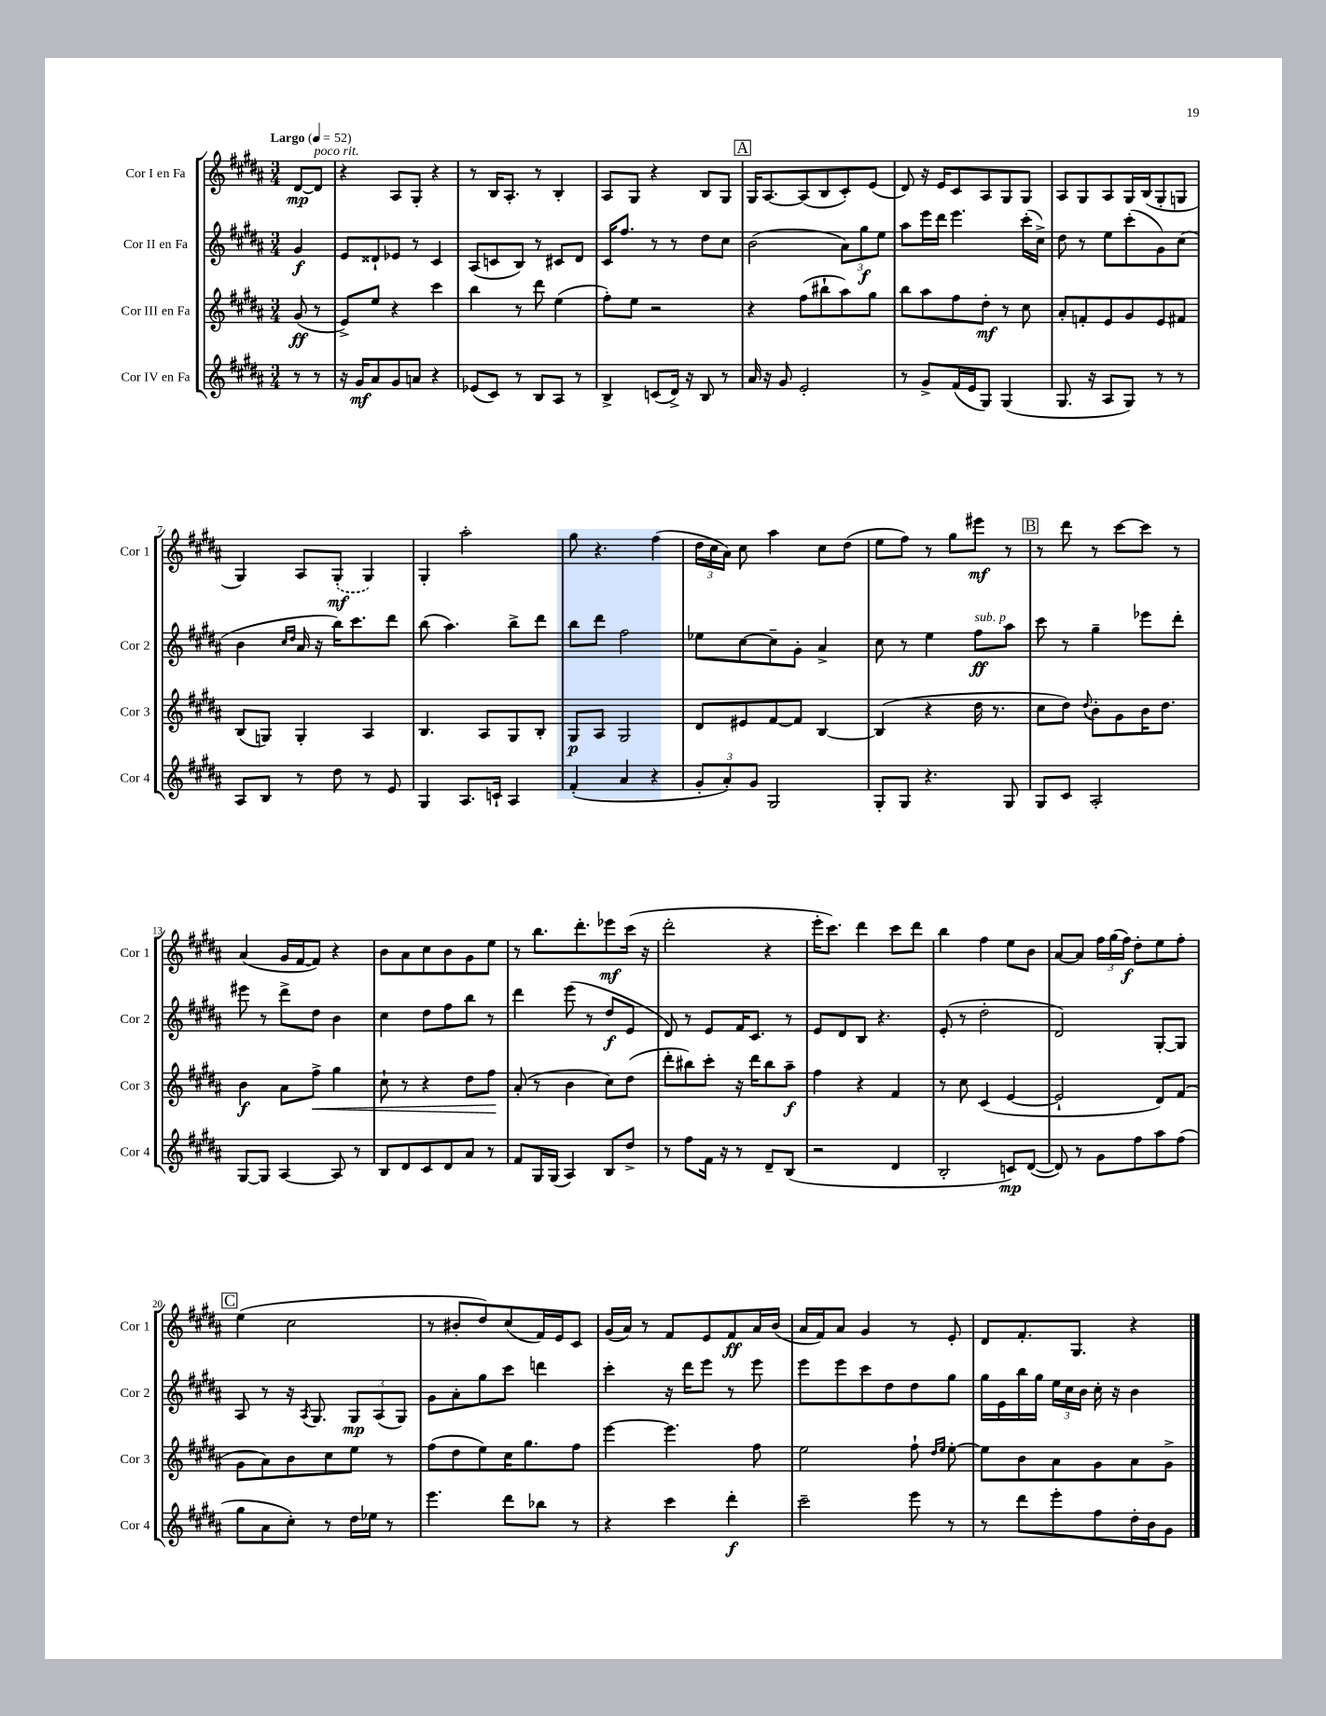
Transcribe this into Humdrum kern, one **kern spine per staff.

**kern	**dynam	**kern	**dynam	**kern	**dynam	**kern	**dynam
*part4	*part4	*part3	*part3	*part2	*part2	*part1	*part1
*staff4	*staff4	*staff3	*staff3	*staff2	*staff2	*staff1	*staff1
*I"Cor IV en Fa	*	*I"Cor III en Fa	*	*I"Cor II en Fa	*	*I"Cor I en Fa	*
*I'Cor 4	*	*I'Cor 3	*	*I'Cor 2	*	*I'Cor 1	*
*clefG2	*	*clefG2	*	*clefG2	*	*clefG2	*
*k[f#c#g#d#a#]	*	*k[f#c#g#d#a#]	*	*k[f#c#g#d#a#]	*	*k[f#c#g#d#a#]	*
*M3/4	*	*M3/4	*	*M3/4	*	*M3/4	*
*MM52	*	*MM52	*	*MM52	*	*MM52	*
=	=	=	=	=	=	=	=
!	!	!	!	!	!	!LO:TX:a:B:t=Largo	!
8r	.	(8g#/	ff	4g#/	f	[8d#/L	mp
!	!	!	!	!	!	!LO:TX:a:i:t=poco rit.	!
8r	.	8r	.	.	.	8d#/J]	.
=1	=1	=1	=1	=1	=1	=1	=1
16r	.	8e^/L)	.	8e/L	.	4r	.
16g#/KL	mf	.	.	.	.	.	.
8a#/	.	8ee/J	.	8d##X`/	.	.	.
8g#/	.	4r	.	8e-X/J	.	8A#/L	.
8an/J	.	.	.	8r	.	8G#'/J	.
4r	.	4ccc#\	.	4c#/	.	4r	.
=2	=2	=2	=2	=2	=2	=2	=2
(8e-X/L	.	4bb\	.	(8A#/L	.	8r	.
8c#/J)	.	.	.	8cn/	.	16B/KL	.
.	.	.	.	.	.	8.A#'/J	.
8r	.	8r	.	8B/J)	.	.	.
8B/L	.	8ddd#\	.	8r	.	8r	.
8A#/J	.	(4ee\	.	8c#X/L	.	4B'/	.
8r	.	.	.	8d#/J	.	.	.
=3	=3	=3	=3	=3	=3	=3	=3
4B^/	.	8ff#'\L)	.	16c#/KL	.	8A#/L	.
.	.	.	.	8.ff#/J	.	.	.
.	.	8ee\J	.	.	.	8G#/J	.
(8cn/L	.	2r	.	8r	.	4r	.
16d#^/Jk)	.	.	.	8r	.	.	.
16r	.	.	.	.	.	.	.
8B/	.	.	.	8dd#\L	.	8B/L	.
8r	.	.	.	8cc#\J	.	8G#/J	.
!!LO:REH:place=s1:t=A
=4	=4	=4	=4	=4	=4	=4	=4
16a#/	.	4r	.	(2b\	.	16G#/KL	.
16r	.	.	.	.	.	[8.A#/	.
8g#/	.	.	.	.	.	.	.
2e'/	.	(8ff#\L	.	.	.	(8A#/]	.
.	.	8bb#X`\	.	.	.	8B/	.
.	.	8aa#\)	.	12a#\L)	.	8c#'/)	.
.	.	.	.	12gg#\	f	.	.
.	.	8gg#\J	.	.	.	(8e/J	.
.	.	.	.	12ee\J	.	.	.
=5	=5	=5	=5	=5	=5	=5	=5
8r	.	8bb\L	.	8aa#\L	.	8d#/)	.
8g#^/L	.	8aa#\	.	16eee\L	.	16r	.
.	.	.	.	16ddd#\JJ	.	16e/KL	.
(16f#/L	.	8ff#\	.	4.eee\	.	8c#/	.
16e/J	.	.	.	.	.	.	.
8G#/J)	.	8dd#'\J	mf	.	.	8A#/	.
(4G#/	.	8r	.	.	.	8G#/	.
.	.	8cc#\	.	(16ccc#'\LL	.	8G#/J	.
.	.	.	.	16cc#^\JJ)	.	.	.
=6	=6	=6	=6	=6	=6	=6	=6
8.G#/	.	8a#'/L	.	8dd#\	.	8A#/L	.
.	.	8fn'/	.	8r	.	8G#/	.
16r	.	.	.	.	.	.	.
8A#/L	.	8e/	.	8ee\L	.	8A#/	.
8G#/J)	.	8g#/	.	(8ccc#'\	.	16G#/L	.
.	.	.	.	.	.	(16B/J	.
8r	.	8e/	.	8g#\)	.	8G#'/	.
8r	.	8f#X/J	.	(8cc#\J	.	8Gn/J	.
!!LO:LB:g=z
=7	=7	=7	=7	=7	=7	=7	=7
8A#/L	.	(8B/L	.	4b\	.	4G#/)	.
8B/J	.	8Gn/J)	.	.	.	.	.
.	.	.	.	16qqcc#/LL	.	.	.
.	.	.	.	16qqdd#/JJ	.	.	.
8r	.	4G'/	.	16a#/	.	8A#/L	.
.	.	.	.	16r	.	.	.
8dd#\	.	.	.	16bb\KL)	.	(8G#'/J	mf
.	.	.	.	8.ccc#\	.	.	.
8r	.	4A#/	.	.	.	4G#/)	.
8e/	.	.	.	8ddd#\J	.	.	.
=8	=8	=8	=8	=8	=8	=8	=8
4G#/	.	4.B/	.	(8bb\	.	4G#'/	.
.	.	.	.	4.aa#\)	.	.	.
8.A#/L	.	.	.	.	.	2aa#'\	.
.	.	8A#/L	.	.	.	.	.
16cn`/Jk	.	.	.	.	.	.	.
4A#/	.	8G#/	.	8bb^\L	.	.	.
.	.	8B'/J	.	8ddd#\J	.	.	.
=9	=9	=9	=9	=9	=9	=9	=9
(4f#'/	.	8G#/L	p	8bb\L	.	8gg#\	.
.	.	8A#/J	.	8ddd#\J	.	4.r	.
4a#/	.	2G#/	.	2ff#\	.	.	.
4r	.	.	.	.	.	(4ff#\	.
=10	=10	=10	=10	=10	=10	=10	=10
12g#'/L	.	8d#/L	.	8ee-X\L	.	24dd#\LL	.
.	.	.	.	.	.	24cc#\	.
12a#'/)	.	.	.	.	.	24a#\JJ)	.
.	.	8e#X/	.	[8cc#\	.	8cc#\	.
12g#/J	.	.	.	.	.	.	.
2G#/	.	[8f#/	.	8cc#~\]	.	4aa#\	.
.	.	8f#/J]	.	8g#'\J	.	.	.
.	.	[4B/	.	4a#^/	.	8cc#\L	.
.	.	.	.	.	.	(8dd#\J	.
=11	=11	=11	=11	=11	=11	=11	=11
8G#'/L	.	(4B/]	.	8cc#\	.	8ee\L	.
8G#/J	.	.	.	8r	.	8ff#\J)	.
4.r	.	4r	.	4ee\	.	8r	.
.	.	.	.	.	.	8gg#\L	.
!	!	!	!	!LO:TX:a:i:t=sub. p	!	!	!
.	.	16dd#\	.	8ff#\L	ff	8eee#X\J	mf
.	.	8.r	.	.	.	.	.
8G#/	.	.	.	8aa#\J	.	8r	.
!!LO:REH:place=s1:t=B
=12	=12	=12	=12	=12	=12	=12	=12
8G#/L	.	8cc#\L	.	8ccc#\	.	8r	.
8c#/J	.	8dd#\J)	.	8r	.	8ddd#\	.
.	.	8qqdd#/	.	.	.	.	.
2A#'/	.	8b'\L	.	4gg#~\	.	8r	.
.	.	8g#\	.	.	.	[8ccc#\L	.
.	.	16b\K	.	8eee-X\L	.	8ccc#\J]	.
.	.	8.dd#\J	.	.	.	.	.
.	.	.	.	8ddd#'\J	.	8r	.
!!LO:LB:g=z
=13	=13	=13	=13	=13	=13	=13	=13
[8G#/L	.	4b\	f	8eee#X\	.	(4a#/	.
8G#/J]	.	.	.	8r	.	.	.
[4A#/	.	8a#\L	.	8ddd#^\L	.	16g#/LL	.
.	.	.	.	.	.	[16f#/J	.
!	!	!	!LO:HP:b	!	!	!	!
.	.	8ff#^\J	<	8dd#\J	.	8f#/J])	.
8A#/]	.	4gg#\	.	4b\	.	4r	.
8r	.	.	.	.	.	.	.
=14	=14	=14	=14	=14	=14	=14	=14
8B/L	.	8cc#`\	.	4cc#\	.	8b\L	.
8d#/	.	8r	.	.	.	8a#\	.
8c#/	.	4r	.	8dd#\L	.	8cc#\	.
8d#/	.	.	.	8ff#\	.	8b\	.
8a#/J	.	8dd#\L	.	8bb\J	.	8g#\	.
8r	.	8ff#\J	.	8r	.	8ee\J	.
.	.	.	[	.	.	.	.
=15	=15	=15	=15	=15	=15	=15	=15
8f#/L	.	(8a#'/	.	4ddd#\	.	8r	.
16G#/L	.	8r	.	.	.	8.bb\L	.
(16G#/JJ	.	.	.	.	.	.	.
4A#/)	.	4b\	.	(8eee\	.	.	.
.	.	.	.	.	.	8.ddd#'\	.
.	.	.	.	8r	.	.	.
8B/L	.	8cc#\L)	.	8dd#/L	f	8eee-X\	mf
8dd#^/J	.	(8dd#\J	.	8e/J	.	(16ccc#\Jk	.
.	.	.	.	.	.	16r	.
=16	=16	=16	=16	=16	=16	=16	=16
8r	.	8ddd#'\L	.	8d#/)	.	2ddd#'\	.
8ff#\L	.	8bb#X\)	.	8r	.	.	.
16f#\Jk	.	8ccc#'\J	.	8e/L	.	.	.
16r	.	.	.	.	.	.	.
8r	.	16r	.	16f#/K	.	.	.
.	.	16ddd#\KL	.	8.c#/J	.	.	.
8d#~/L	.	8bb#\	.	.	.	4r	.
(8B/J	.	8aa#~\J	f	8r	.	.	.
=17	=17	=17	=17	=17	=17	=17	=17
2r	.	4ff#\	.	8e/L	.	16eee'\KL	.
.	.	.	.	.	.	8.ccc#\J)	.
.	.	.	.	8d#/	.	.	.
.	.	4r	.	8B/J	.	4ddd#\	.
.	.	.	.	4.r	.	.	.
4d#/	.	4f#/	.	.	.	8ccc#\L	.
.	.	.	.	.	.	8ddd#\J	.
=18	=18	=18	=18	=18	=18	=18	=18
2B'/	.	8r	.	(8e'/	.	4bb\	.
.	.	8cc#\	.	8r	.	.	.
.	.	(4c#/	.	2dd#'\	.	4ff#\	.
8cn/L)	mp	[4e/	.	.	.	8ee\L	.
([8d#/J	.	.	.	.	.	8b\J	.
=19	=19	=19	=19	=19	=19	=19	=19
8d#/])	.	2e`/]	.	2d#/)	.	[8a#/L	.
8r	.	.	.	.	.	8a#/J]	.
8g#\L	.	.	.	.	.	24ff#\LL	.
.	.	.	.	.	.	(24gg#\	.
.	.	.	.	.	.	24ff#\JJ)	f
8ff#\	.	.	.	.	.	8dd#'\L	.
8aa#\	.	8d#/L)	.	[8G#'/L	.	8ee\	.
(8ff#\J	.	(8f#/J	.	8G#/J]	.	8ff#'\J	.
!!LO:LB:g=z
!!LO:REH:place=s1:t=C
=20	=20	=20	=20	=20	=20	=20	=20
8gg#\L	.	8g#\L	.	8A#/	.	(4ee\	.
8a#\	.	8a#\)	.	8r	.	.	.
8cc#'\J)	.	8b\	.	16r	.	2cc#\	.
.	.	.	.	8qA#/	.	.	.
.	.	.	.	8.G#/	.	.	.
8r	.	8cc#\	.	.	.	.	.
16dd#\LL	.	8ee\J	.	12G#/L	mp	.	.
16ee-X\JJ	.	.	.	.	.	.	.
.	.	.	.	(12A#/	.	.	.
8r	.	8r	.	.	.	.	.
.	.	.	.	12G#/J)	.	.	.
=21	=21	=21	=21	=21	=21	=21	=21
4.eee\	.	(8ff#\L	.	8g#\L	.	8r	.
.	.	8dd#\	.	8a#'\	.	8b#X'/L	.
.	.	8ee\)	.	8gg#\	.	8dd#/)	.
8ddd#\L	.	16cc#\K	.	8ccc#\J	.	(8cc#/	.
.	.	8.gg#\	.	.	.	.	.
8bb-X\J	.	.	.	4dddn\	.	16f#/L)	.
.	.	.	.	.	.	16e/J	.
8r	.	8ff#\J	.	.	.	8c#/J	.
=22	=22	=22	=22	=22	=22	=22	=22
4r	.	[4eee\	.	4ccc#'\	.	(16g#/LL	.
.	.	.	.	.	.	16a#/JJ)	.
.	.	.	.	.	.	8r	.
4ccc#\	.	4.eee\]	.	16r	.	8f#/L	.
.	.	.	.	16ddd#\KL	.	.	.
.	.	.	.	8eee\J	.	8e/	.
4ddd#'\	f	.	.	8r	.	8f#/	ff
.	.	8ff#\	.	8eee\	.	16a#/L	.
.	.	.	.	.	.	(16b/JJ	.
=23	=23	=23	=23	=23	=23	=23	=23
2ccc#~\	.	2ee\	.	8eee\L	.	16a#/LL	.
.	.	.	.	.	.	16f#/J)	.
.	.	.	.	8eee\	.	8a#/J	.
.	.	.	.	8ccc#\	.	4g#/	.
.	.	.	.	8dd#\	.	.	.
8eee\	.	8ff#`\	.	8dd#\	.	8r	.
.	.	16qqdd#/LL	.	.	.	.	.
.	.	16qqee/JJ	.	.	.	.	.
8r	.	[8ee'\	.	8gg#\J	.	8e'/	.
=24	=24	=24	=24	=24	=24	=24	=24
8r	.	8ee\L]	.	16gg#\LL	.	8d#/L	.
.	.	.	.	16e\	.	.	.
8ddd#\L	.	8b\	.	16bb\	.	8.f#'/	.
.	.	.	.	16gg#\JJ	.	.	.
8eee'\	.	8a#\	.	24ee\LL	.	.	.
.	.	.	.	24cc#\	.	.	.
.	.	.	.	.	.	8.G#/J	.
.	.	.	.	24b\JJ	.	.	.
8ff#\	.	8g#\	.	16cc#'\	.	.	.
.	.	.	.	16r	.	.	.
16dd#'\L	.	8a#\	.	4b\	.	4r	.
16b\J	.	.	.	.	.	.	.
8g#\J	.	8g#^\J	.	.	.	.	.
==	==	==	==	==	==	==	==
*-	*-	*-	*-	*-	*-	*-	*-
